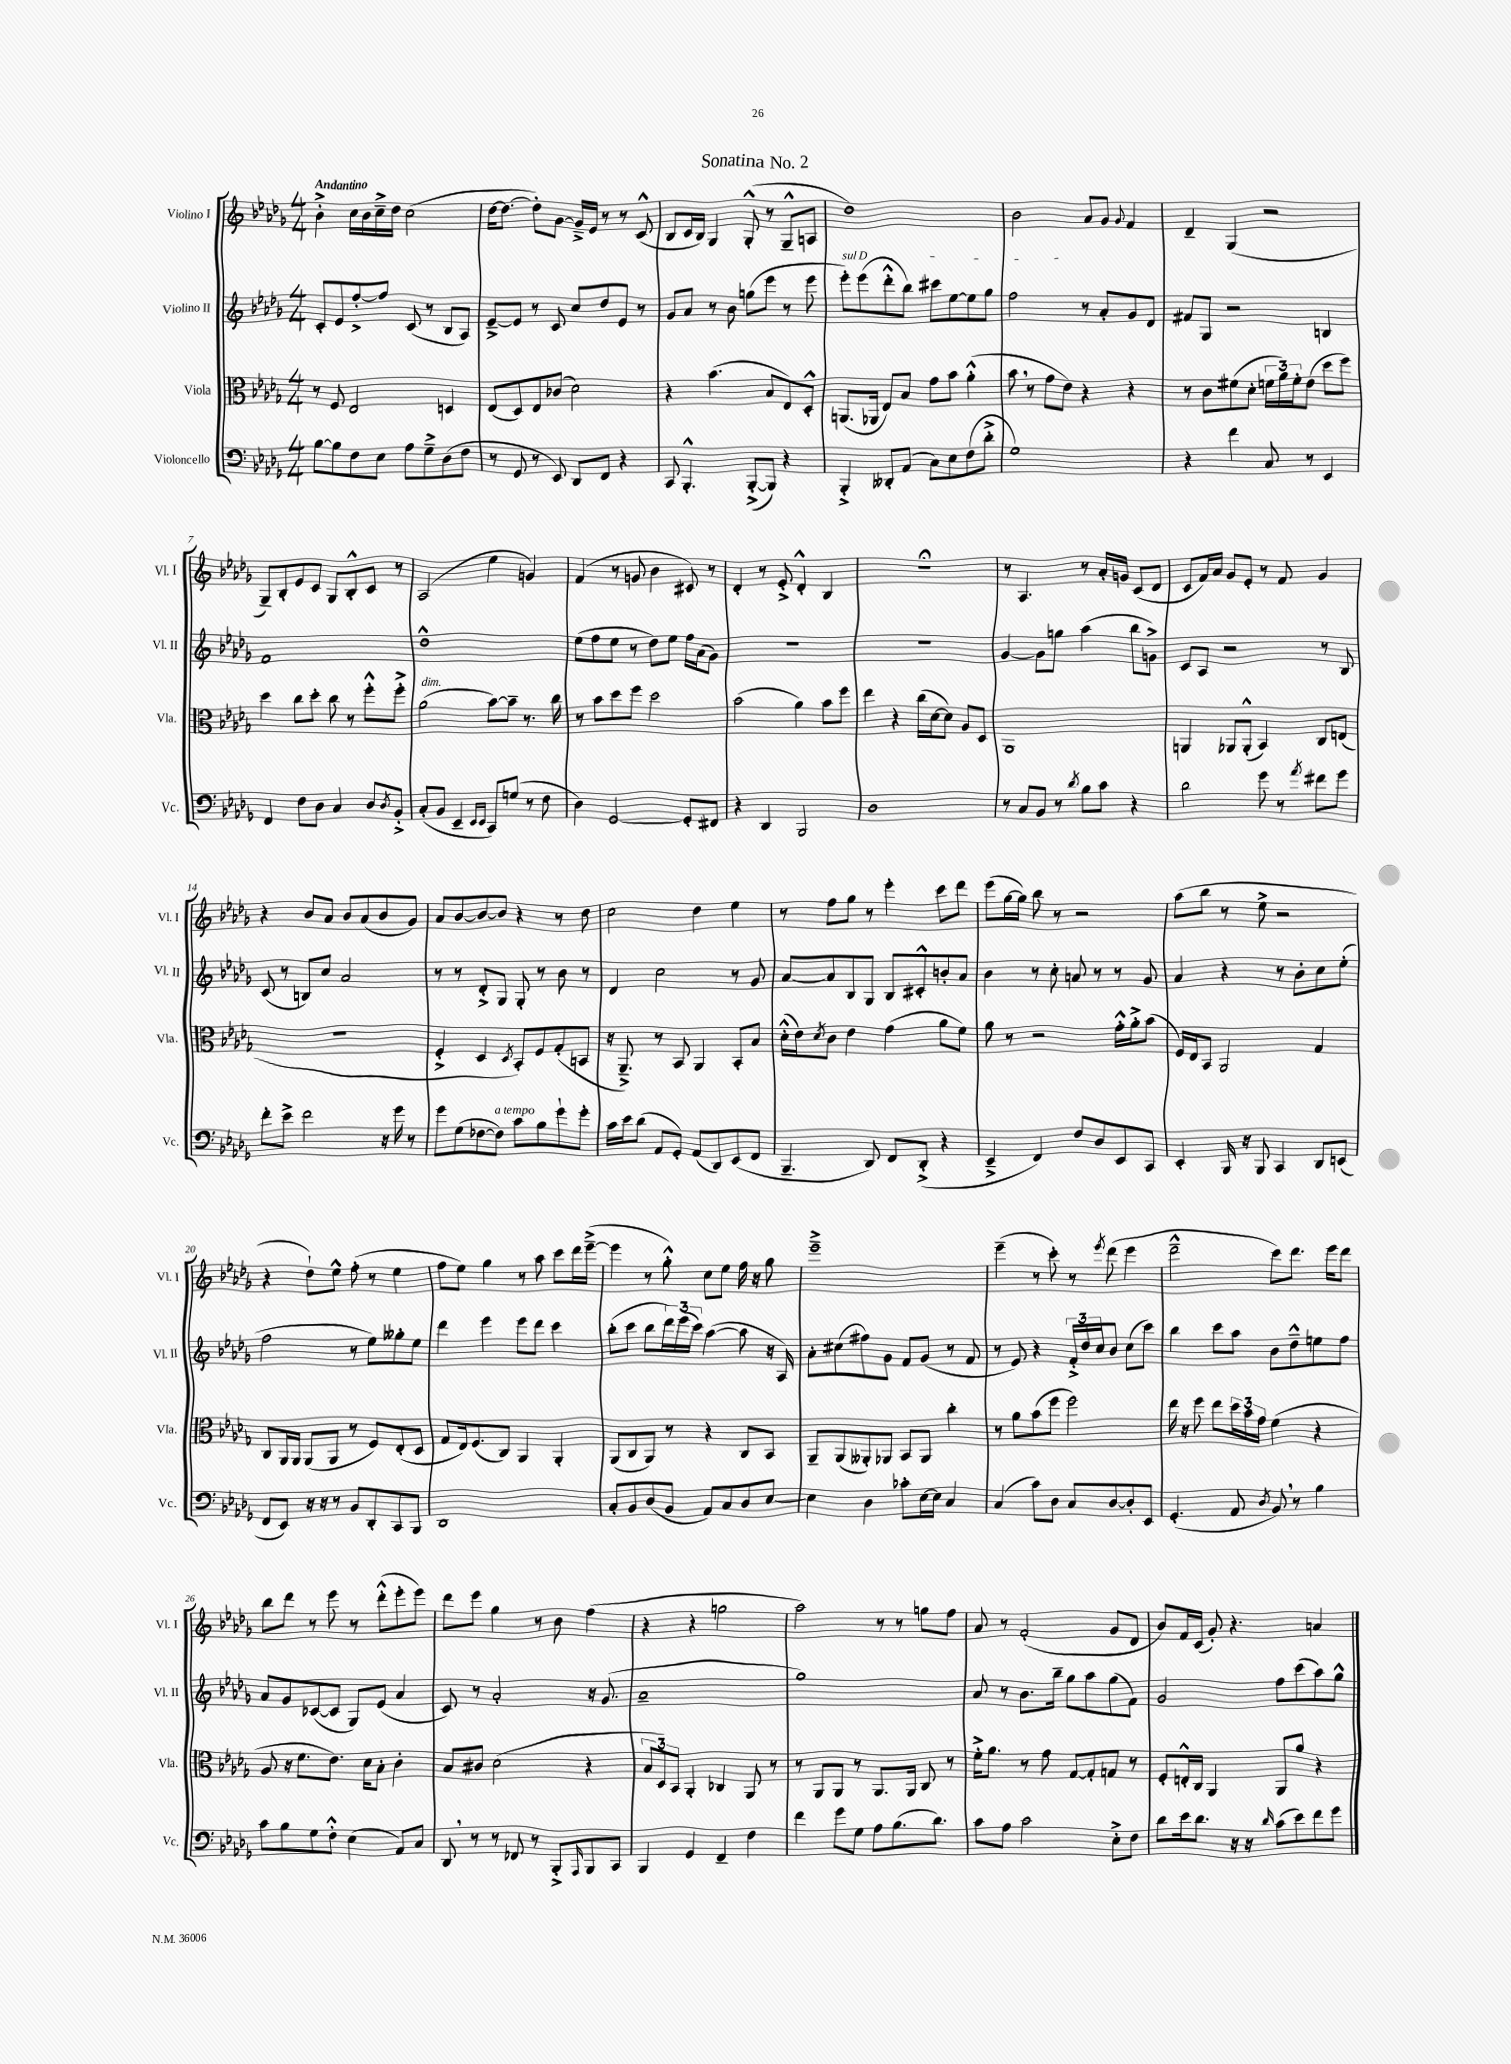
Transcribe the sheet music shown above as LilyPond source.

\header { title = "Sonatina No. 2" }
<<
\new StaffGroup <<
\new Staff = "s0" \with { instrumentName = "Violino I" shortInstrumentName = "Vl. I" } {
    \clef treble \key des \major \numericTimeSignature \time 4/4 \tempo "Andantino"
    bes'4-.-> c''16 bes'16 c''16---> des''16 c''2( |
    des''16~ des''8.~ des''8-.) ges'8~ ges'16---> ees'16 r8 r8 c'8-^( |
    bes8 c'16 bes16) ges4 ges8-.-^( r8 ges8---^ a8 |
    des''1) |
    bes'2 aes'8 ges'8 \appoggiatura { ges'8 } f'4 |
    des'4-- ges4( r2 |
    ges8--) bes8-. ees'8 c'8 ges8 bes8-.-^ c'8 r8 |
    aes2( ees''4 g'4) |
    f'4( r8 g'8 bes'4 cis'8) r8 |
    des'4-. r8 ees'8-.-> des'4-.-^ bes4 |
    r1\fermata |
    r8 aes4. r8 aes'16-. g'16 c'8( des'8 |
    c'8 f'16) aes'16 ges'8 ees'8-. r8 f'8 ges'4 |
    r4 bes'8 aes'8 bes'8 aes'8( bes'8 ges'8) |
    aes'8 bes'8~ bes'8~ bes'8 r4 r8 des''8 |
    c''2 des''4 ees''4 |
    r8 f''8 ges''8 r8 ees'''4-. c'''8 des'''8 |
    ees'''8( ges''16~ ges''16) bes''8 r8 r2 |
    aes''8( bes''8 r8 ees''8-> r2 |
    r4 des''8-!) ees''8-^ f''8-.( r8 ees''4 |
    f''8 ees''8) ges''4 r8 aes''8 c'''8 des'''16 ees'''16~--->( |
    ees'''4 r8 ges''8-.-^) c''8 ees''8 f''16 r16 ges''8 |
    ees'''1---> |
    ees'''4--( r8 c'''8-.) r8 \acciaccatura { ees'''8 } des'''8( ees'''4 |
    des'''2---^ c'''8) des'''8. ees'''16 des'''8 |
    bes''8 des'''8 r8 ees'''8 r8 des'''8-.-^( ees'''8-. ees'''8) |
    des'''8 ees'''8 ges''4 r8 bes'8 f''4( |
    r4 r4 g''2 |
    aes''2) r8 r8 g''8 f''8 |
    aes'8 r8 f'2-.( ges'8 des'8 |
    bes'8) f'16 c'16( ges'8-.) r4. a'4 \bar "|." |
}
\new Staff = "s1" \with { instrumentName = "Violino II" shortInstrumentName = "Vl. II" } {
    \clef treble \key des \major \numericTimeSignature \time 4/4
    c'8-. ees'8 f''8~-.-> f''8 c'8( r8 bes8 aes8) |
    ees'8~---> ees'8 r8 c'8 c''8 des''8 ees'8 r8 |
    ges'8 aes'8 r8 bes'8 g''8( ees'''8 r8 ees'''8 |
    \once \override TextSpanner.bound-details.left.text = \markup { \italic "sul D" } ees'''8-.\startTextSpan) ees'''8( des'''8-.-^ bes''8) cis'''8 ees''8~ ees''8 ges''8 |
    f''2\stopTextSpan r8 aes'8-. ges'8 des'8 |
    fis'8 ges8 r2 b4 |
    f'1 |
    des''1-^ |
    ees''8( f''8 ees''8 r8 des''8) ees''8 f''16 aes'16( ges'8) |
    R1 |
    R1 |
    ges'4~ ges'8 g''8 aes''4( bes''8 g'8->) |
    c'8 aes8 r2 r8 bes8 |
    c'8( r8 b8) c''8 aes'2 |
    r8 r8 des'8-.-> ges8 ges8-. r8 bes'8 r8 |
    des'4 c''2 r8 ges'8 |
    aes'8~ aes'8 bes8 ges8 bes8 cis'8-.-^ b'8-. aes'8 |
    bes'4 r8 c''8-. a'8 r8 r8 ges'8 |
    aes'4 r4 r8 bes'8-. c''8 ees''8-.( |
    f''2 r8 ees''8) geses''8-. ees''8 |
    des'''4 ees'''4 ees'''8 des'''8 c'''4 |
    bes''8-.( c'''8 bes''8 \tuplet 3/2 { des'''16) ees'''16( c'''16) } aes''4~( aes''8 r16 aes16) |
    aes'8-. cis''8( fis''8) ges'8 f'8 ges'8( r8 f'8 |
    r8 ees'8) r4 \tuplet 3/2 { f'16-.-> des''16 c''16 } bes'8 c''8( c'''8) |
    bes''4 c'''8 aes''8 bes'8 des''8---^ e''8 f''8 |
    aes'8 ges'8 ces'8~( ces'8 ges8) ees'8( aes'4 |
    c'8) r8 aes'2-. r16 ges'8.( |
    aes'1-- |
    ges''1) |
    aes'8 r8 bes'8. bes''16-- ges''8 aes''8 ges''8( f'8) |
    ges'2 f''8 c'''8( aes''8) ges''8-^ \bar "|." |
}
\new Staff = "s2" \with { instrumentName = "Viola" shortInstrumentName = "Vla." } {
    \clef alto \key des \major \numericTimeSignature \time 4/4
    r8 f8 ees2 d4 |
    ees8( des8) ees8 ces'8( des'2) |
    r4 bes'4.( bes8 ees8) des8-.-^ |
    a,8.( aes,16 ees8) bes8 ges'8 bes'8 aes'4-.-^( |
    bes'8 \breathe r8 ges'8 ees'8) r4 r4 |
    r8 c'8 fis'8( des'8-. \tuplet 3/2 { f'16 aes'16) f'16-. } ees'8( des''8 f''8) |
    des''4 c''8 des''8-. c''8 r8 f''8-.-^ f''8-.-> |
    aes'2^\markup { \italic "dim." }( bes'8~) bes'8-- r8. c''16 |
    r8 bes'8 des''8 f''8 des''2 |
    bes'2( aes'4) bes'8 f''8 |
    ees''4 r4 c''16( des'16~ des'8) aes8 des8 |
    aes,1 |
    a,4 aes,8 aes,8-.-^( bes,4) c8 e8( |
    R1 |
    f4-.-> des4 \acciaccatura { des8 } bes,8-.) f8 ges8-.( b,8 |
    r16 aes,8.--->) r8 bes,8 aes,4 bes,8-. bes8 |
    des'16-.-^( ees'16) \acciaccatura { des'8 } c'8 ees'4 ges'4( aes'8 f'8) |
    aes'8 r8 r2 ges'16-.-^ aes'16-.-> bes'8( |
    f16) ees16 bes,8 aes,2 ges4 |
    c8 aes,16 aes,16 aes,8( aes,8 r8 f8) ees8-.( des8 |
    ges8 ees16) f8.( c8) aes,4 aes,4-. |
    aes,8( c8 aes,8) r8 r4 c8 bes,8 |
    aes,8-- aes,8( aeses,8-.) aes,8 bes,8 aes,8 c''4-. |
    r8 aes'8 bes'8( f''8 f''2) |
    ees''16 r16 f''8 ees''8 \tuplet 3/2 { des''16 bes'16 ges'16 } f'4( r4 |
    aes8 r16 f'8. ees'8.) des'16 bes8-. c'4-. |
    bes8 cis'8 des'2( r4 |
    \tuplet 3/2 { bes8 des8) bes,8 } aes,4-. ces4 aes,8 r8 |
    r8 aes,8 aes,8 r8 aes,8. aes,16 c8 r8 |
    f'16-.-> aes'8. r8 ges'8 ges8~ ges8-. g8 r8 |
    f8-. e16-.-^ c16 aes,4 aes,8 aes'8 r4 \bar "|." |
}
\new Staff = "s3" \with { instrumentName = "Violoncello" shortInstrumentName = "Vc." } {
    \clef bass \key des \major \numericTimeSignature \time 4/4
    bes8~ bes8 f8 ees8 aes8 ges8---> des8( f8 |
    r8 ges,8 r8 ees,8) des,8 f,8 r4 |
    c,8 bes,,4.-.-^ bes,,8~-.->( bes,,8) r4 |
    bes,,4-.-> deses,8-. aes,8( c8) ees8 f8( des'8-.-> |
    ges1) |
    r4 f'4 c8 r8 ees,4 |
    f,4 f8 des8 c4 des8 \acciaccatura { des8 } bes,8-.-> |
    c8-.( bes,8 ees,4-- \grace { ees,16 ees,16 } c,8) g8( r8 f8 |
    des4) ges,2~ ges,8-. fis,8 |
    r4 des,4 bes,,2 |
    des1 |
    r8 c8 bes,8 r8 \acciaccatura { des'8 } bes8 c'8 r4 |
    des'2 ges'8 r8 \acciaccatura { aes'8 } fis'8 ges'8 |
    f'8-. ees'8-> f'2 r16 ges'16 r8 |
    ges'8 ges8( fes8~ fes8^\markup { \italic "a tempo" }) c'8 bes8 ges'8-! ges'8-. |
    c'16 ees'16 des'8( aes,8 ges,8-.) aes,8( des,8) ees,8( f,8 |
    bes,,4.-- des,8) f,8 des,8-.->( r4 |
    ees,4---> f,4) f8 des8 ees,8 c,8 |
    ees,4-. bes,,16 r16 bes,,8 c,4 des,8 e,8( |
    f,8 ees,8) r16 r16 r8 bes,8 des,8-. c,8 bes,,8 |
    des,1 |
    c8-. bes,8 des8( bes,8 aes,8) c8 des8 ees8~ |
    ees4 des4 ces'8-. ees16~ ees16 c4 |
    c4( c'8) des8 c8 des8~ des8-. ees,8 |
    ges,4.-.( aes,8 \acciaccatura { des8 } bes,8) \breathe r8 bes4 |
    c'8 bes8 ges8 f8-.-^ ees4( aes,8) c8 |
    des,8 \breathe r8 r8 fes,8 r8 bes,,8-.-> \grace { aes,,16 } bes,,8 c,8 |
    bes,,4 ges,4 f,4-- f4 |
    f'4 ges'8 ges8 aes8 bes8.( des'8.) |
    c'8 aes8 c'2 ees8-.-> f8 |
    des'8 ees'16 des'8. r16 r16 \grace { des'16 } c'8( ees'8) f'8 ges'8 \bar "|." |
}
>>
>>
